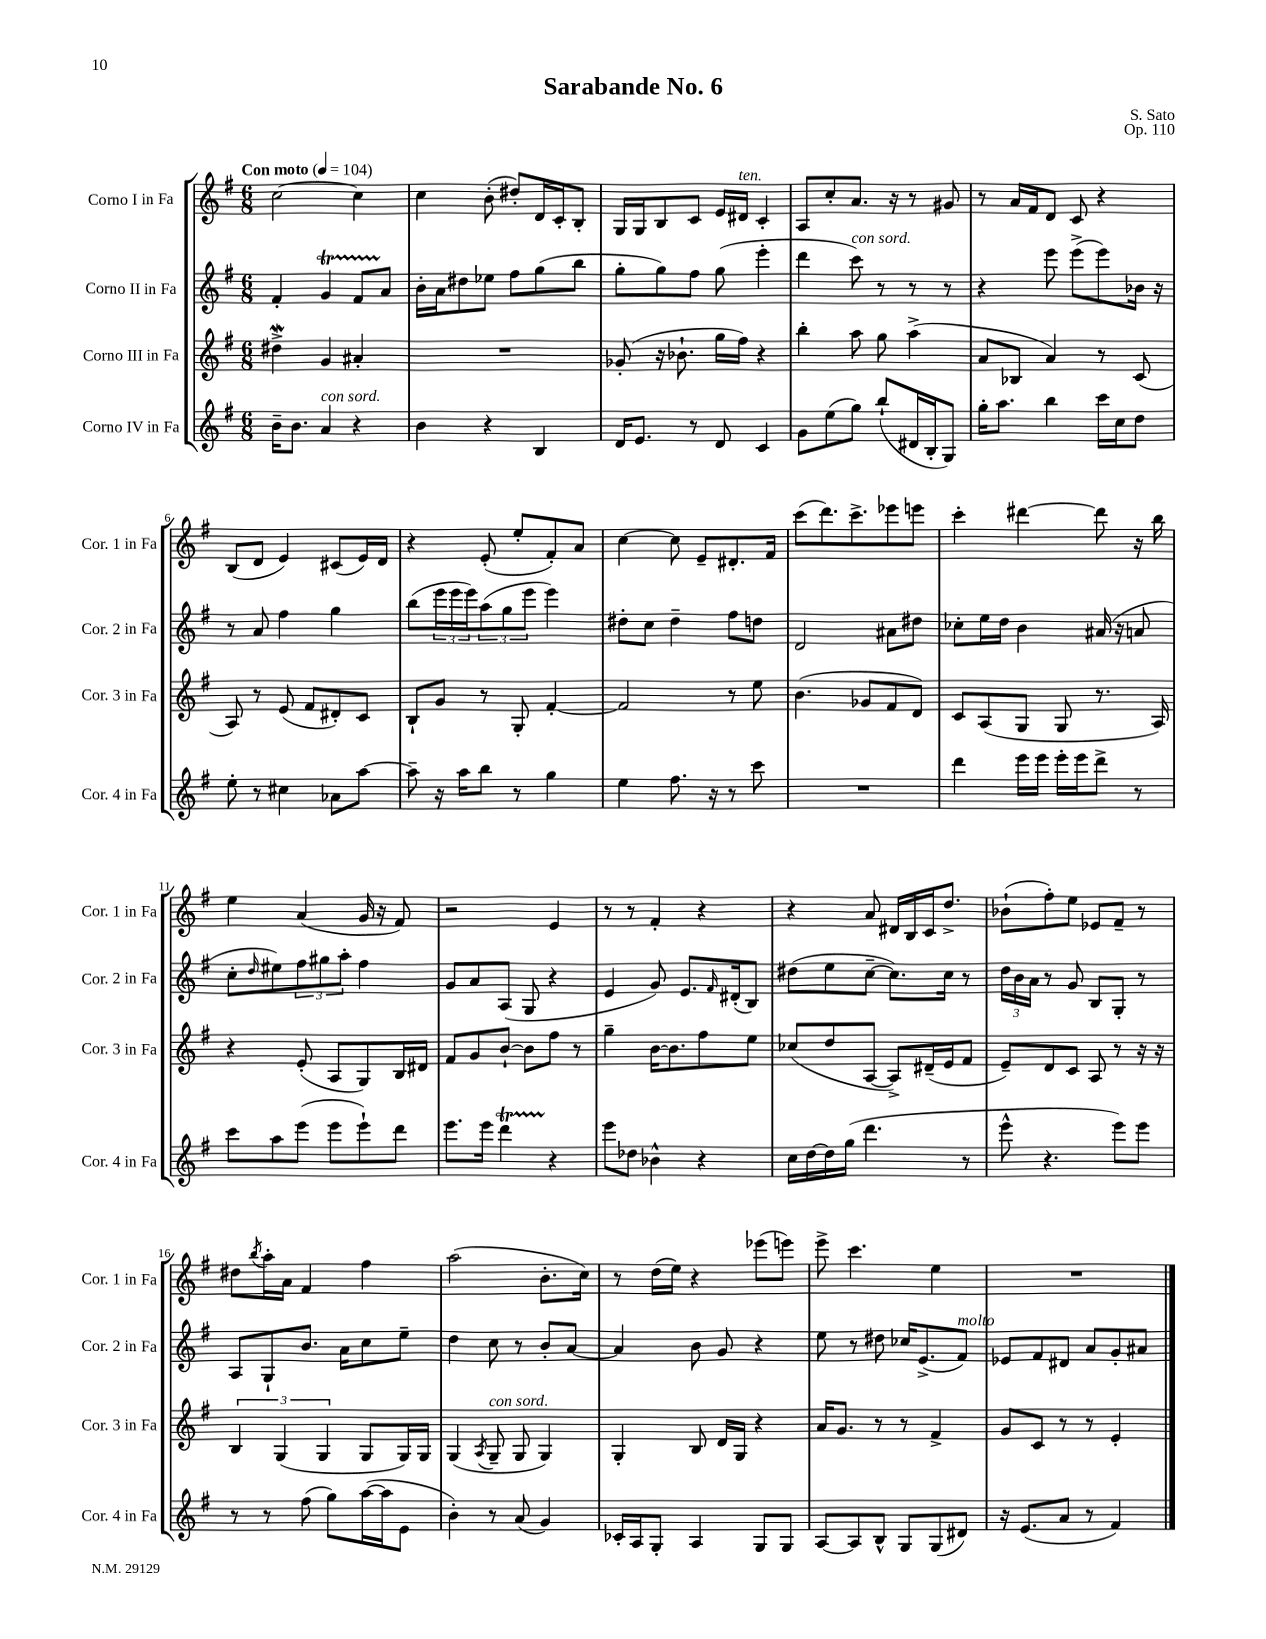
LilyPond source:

\header { title = "Sarabande No. 6" composer = "S. Sato" opus = "Op. 110" }
<<
\new StaffGroup <<
\new Staff = "s0" \with { instrumentName = "Corno I in Fa" shortInstrumentName = "Cor. 1 in Fa" } {
    \clef treble \key g \major \numericTimeSignature \time 6/8 \tempo "Con moto" 4 = 104
    c''2~ c''4 |
    c''4 b'8-.( dis''8-.) d'16 c'16-. b8-. |
    g16 g16 b8 c'8 e'16 dis'16^\markup { \italic "ten." } c'4-. |
    a8 c''8-. a'8. r16 r8 gis'8 |
    r8 a'16 fis'16 d'8 c'8 r4 |
    b8( d'8 e'4) cis'8( e'16) d'16 |
    r4 e'8-.( e''8-. fis'8-.) a'8 |
    c''4~ c''8 e'8-- dis'8.-. fis'16 |
    c'''8( d'''8.) c'''8.-> ees'''8 e'''8 |
    c'''4-. dis'''4~ dis'''8 r16 b''16 |
    e''4 a'4( g'16 r16 fis'8) |
    r2 e'4 |
    r8 r8 fis'4-. r4 |
    r4 a'8 dis'16 b16 c'16 d''8.-> |
    bes'8-!( fis''8-.) e''8 ees'8 fis'8-- r8 |
    dis''8 \acciaccatura { b''8 } a''16-. a'16 fis'4 fis''4 |
    a''2( b'8.-. c''16) |
    r8 d''16( e''16) r4 ees'''8( e'''8) |
    e'''8-> c'''4. e''4 |
    R2. \bar "|." |
}
\new Staff = "s1" \with { instrumentName = "Corno II in Fa" shortInstrumentName = "Cor. 2 in Fa" } {
    \clef treble \key g \major \numericTimeSignature \time 6/8
    fis'4-. g'4\startTrillSpan fis'8 a'8\stopTrillSpan |
    b'16-. a'16 dis''8 ees''8 fis''8 g''8( b''8 |
    g''8-. g''8) fis''8 g''8( e'''4-. |
    d'''4 c'''8^\markup { \italic "con sord." }) r8 r8 r8 |
    r4 e'''8 e'''8->( e'''8) bes'16 r16 |
    r8 a'8 fis''4 g''4 |
    b''8( \tuplet 3/2 { e'''16 e'''16 e'''16) } \tuplet 3/2 { a''8( g''8 e'''8 } e'''4) |
    dis''8-. c''8 dis''4-- fis''8 d''8 |
    d'2 ais'8 dis''8 |
    ces''8-. e''16 d''16 b'4 ais'16( r16 a'8 |
    c''8-. \grace { d''16 } eis''8) \tuplet 3/2 { fis''8 gis''8 a''8-. } fis''4 |
    g'8 a'8 a8( g8 r4 |
    e'4 g'8) e'8. \grace { fis'16 } dis'16-.( b8) |
    dis''8( e''8 c''8~-- c''8.) c''16 r8 |
    \tuplet 3/2 { d''16 b'16 a'16 } r8 g'8 b8 g8-. r8 |
    a8 g8-! b'8. a'16 c''8 e''8-- |
    d''4 c''8 r8 b'8-. a'8~ |
    a'4 b'8 g'8 r4 |
    e''8 r8 dis''8 ces''16 e'8.->( fis'8^\markup { \italic "molto" }) |
    ees'8 fis'8 dis'8 a'8 g'8-. ais'8 \bar "|." |
}
\new Staff = "s2" \with { instrumentName = "Corno III in Fa" shortInstrumentName = "Cor. 3 in Fa" } {
    \clef treble \key g \major \numericTimeSignature \time 6/8
    dis''4->\mordent g'4 ais'4-. |
    R2. |
    ges'8-.( r16 bes'8.-! g''16 fis''16) r4 |
    b''4-. a''8 g''8 a''4->( |
    a'8 bes8 a'4) r8 c'8( |
    a8) r8 e'8( fis'8 dis'8-.) c'8 |
    b8-! g'8 r8 g8-. fis'4~-. |
    fis'2 r8 e''8 |
    b'4.( ges'8 fis'8 d'8) |
    c'8 a8( g8 g8 r8. a16) |
    r4 e'8-.( a8 g8) b16 dis'16 |
    fis'8 g'8 b'8~-! b'8 fis''8 r8 |
    g''4-- b'16~ b'8. fis''8 e''8 |
    ces''8( d''8 a8~ a8->) dis'16--( e'16 fis'8 |
    e'8--) d'8 c'8 a8 r8 r16 r16 |
    \tuplet 3/2 { b4 g4( g4 } g8 g16) g16 |
    g4( \acciaccatura { a8 } g8--^\markup { \italic "con sord." } g8 g4) |
    g4-. b8 d'16 g16 r4 |
    a'16 g'8. r8 r8 fis'4-> |
    g'8 c'8 r8 r8 e'4-. \bar "|." |
}
\new Staff = "s3" \with { instrumentName = "Corno IV in Fa" shortInstrumentName = "Cor. 4 in Fa" } {
    \clef treble \key g \major \numericTimeSignature \time 6/8
    b'16-- b'8. a'4^\markup { \italic "con sord." } r4 |
    b'4 r4 b4 |
    d'16 e'8. r8 d'8 c'4 |
    g'8 e''8( g''8) b''8-!( dis'16 b16-. g8) |
    g''16-. a''8. b''4 c'''16 c''16 d''8 |
    e''8-. r8 cis''4 aes'8 a''8~ |
    a''8-- r16 a''16 b''8 r8 g''4 |
    e''4 fis''8. r16 r8 c'''8 |
    R2. |
    d'''4 e'''16 e'''16 e'''16-. e'''16 d'''8-> r8 |
    c'''8 a''8 e'''8( e'''8 e'''8-!) d'''8 |
    e'''8. e'''16 d'''4\startTrillSpan r4\stopTrillSpan |
    e'''8 des''8 bes'4-^ r4 |
    c''16 d''16~ d''16 g''16( d'''4. r8 |
    e'''8-^ r4. e'''8) e'''8 |
    r8 r8 fis''8( g''8) a''16~( a''16 e'8 |
    b'4-.) r8 a'8( g'4) |
    ces'16-. a16 g8-. a4 g8 g8 |
    a8~ a8 b8-^ g8 g8( dis'8) |
    r16 e'8.( a'8 r8 fis'4) \bar "|." |
}
>>
>>
